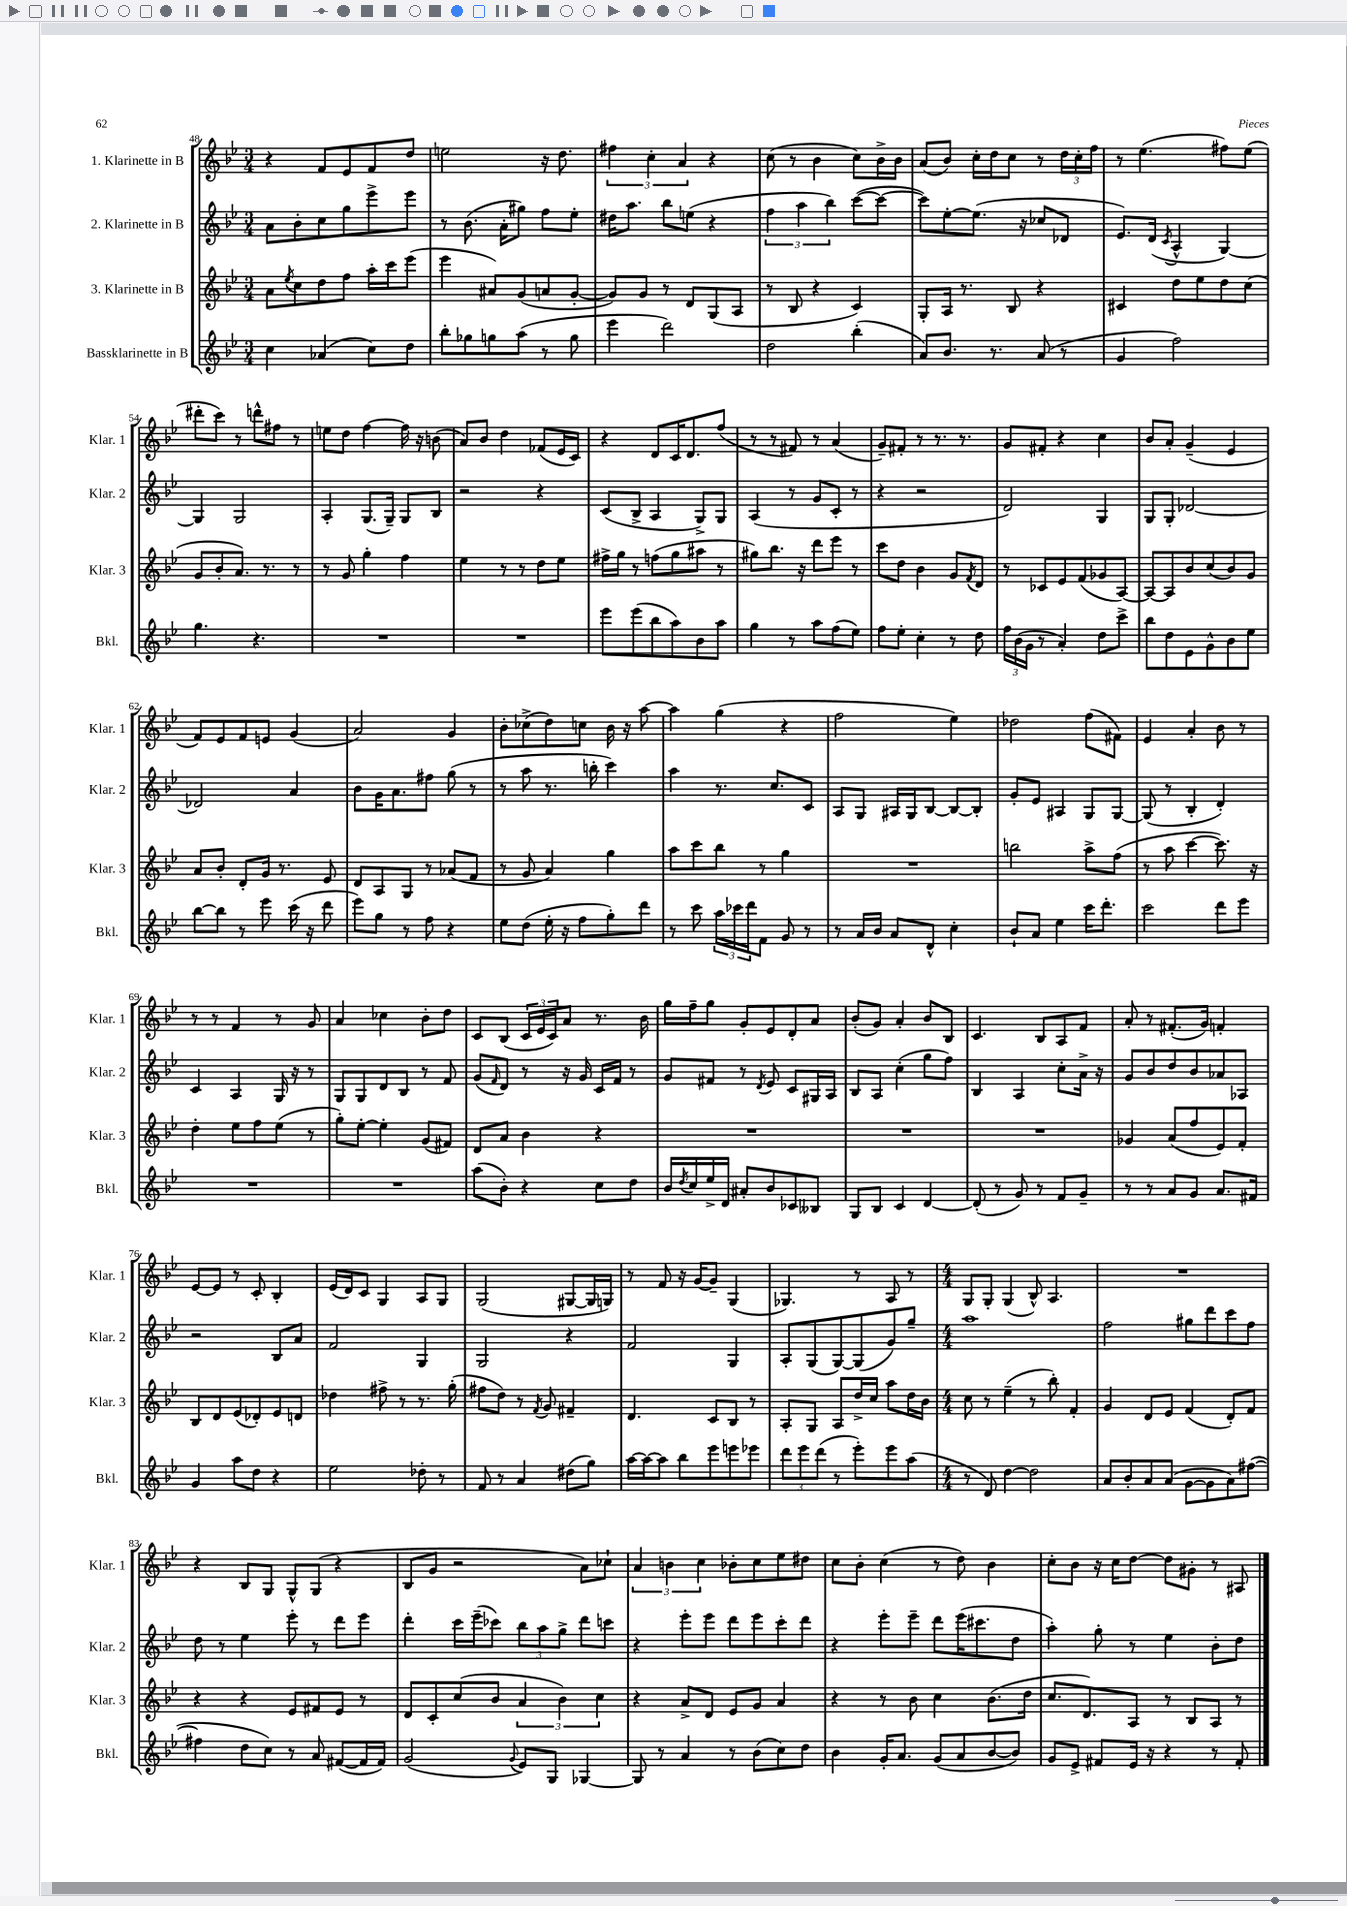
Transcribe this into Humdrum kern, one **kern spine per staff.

**kern	**kern	**kern	**kern
*part4	*part3	*part2	*part1
*staff4	*staff3	*staff2	*staff1
*I"Bassklarinette in B	*I"3. Klarinette in B	*I"2. Klarinette in B	*I"1. Klarinette in B
*I'Bkl.	*I'Klar. 3	*I'Klar. 2	*I'Klar. 1
*clefG2	*clefG2	*clefG2	*clefG2
*k[b-e-]	*k[b-e-]	*k[b-e-]	*k[b-e-]
*M3/4	*M3/4	*M3/4	*M3/4
=48	=48	=48	=48
4cc\	8a\L	8a\L	4r
.	8qee-/	.	.
.	8cc\	8b-'\	.
(4a-X/	8dd\	8cc\	8f/L
.	8ff\J	8gg\	8e-/
8cc\L)	16aa'\LL	8eee-^\	8f/
.	16ccc\J	.	.
8dd\J	(8eee-\J	8eee-\J	8dd/J
=49	=49	=49	=49
8bb-'\L	4eee-\	8r	2een\
8gg-X\	.	(8.b-\	.
8ggn\	8a#X/L)	.	.
.	.	16a'\KL	.
(8aa\J	(8g/	8gg#X\J)	.
8r	8an/	8ff\L	16r
.	.	.	8.dd\
8gg\	[8g'/J	8ee-'\J	.
=50	=50	=50	=50
4eee-\	8g/L])	16dd#X\KL	6ff#X\
.	.	8.aa\J	.
.	8g/J	.	.
.	.	.	6cc'\
2ddd\)	8r	8bb-\L	.
.	.	.	6a/
.	8d/L	(8een\J	.
.	(8G/	4r	4r
.	8A/J	.	.
=51	=51	=51	=51
2dd\	8r	6ff\	(8cc\
.	8B-/	.	8r
.	.	6aa\	.
.	4r	.	4b-\
.	.	6bb-\)	.
(4bb-'\	4c/)	([8ccc\L	8cc\L)
.	.	8ccc\J_	16b-^\L
.	.	.	16b-\JJ
=52	=52	=52	=52
8a/L)	8G'/L	8ccc\L])	(8a/L
8.b-/J	16A/Jk	[8ee-'\	8b-/J)
.	8.r	.	.
.	.	(8.ee-\J]	16cc'\LL
8.r	.	.	16dd\J
.	8B-/	.	8cc\J
.	.	16r	.
(8a/	4r	8cc-X/L	8r
8r	.	8d-X/J	24dd\LL
.	.	.	24cc'\
.	.	.	24ff\JJ
=53	=53	=53	=53
4g/	4c#X/	8.e-/L)	8r
.	.	.	(4.ee-\
.	.	(16d/Jk	.
.	.	8qc/	.
2ff\)	8dd\L	4A^^/	.
.	8ee-\	.	.
.	8dd\	[4G/)	8ff#X\L)
.	(8cc\J	.	(8ee-\J
!!LO:LB:g=z
=54	=54	=54	=54
4.gg\	8g/L	4G/]	8ddd#X'\L
.	8b-'/	.	8ccc\J)
.	8.a/J)	2G/	8r
4.r	.	.	8dddn^^\L
.	8.r	.	.
.	.	.	8ff#X\J
.	8r	.	8r
=55	=55	=55	=55
2.r	8r	4A'/	8een\L
.	8g/	.	8dd\J
.	4gg'\	(8.G/L	[4ff\
.	.	16G~/Jk)	.
.	4ff\	8G/L	16ff\]
.	.	.	16r
.	.	8B-/J	(8bn\
=56	=56	=56	=56
2.r	4ee-\	2r	8a/L)
.	.	.	8b-/J
.	8r	.	4dd\
.	8r	.	.
.	8dd\L	4r	(8f-X/L
.	8ee-\J	.	16e-/L
.	.	.	16c/JJ)
=57	=57	=57	=57
8eee-\L	16ff#X^\LL	(8c/L	4r
.	16gg\JJ	.	.
(8eee-\	8r	8B-^/J	.
8bb-\	(8ffn\L	4A/	8d/L
8aa\)	8gg\	.	16c/K
.	.	.	8.d/
8b-\	8aa#X\J	8G^/L)	.
8aa\J	8r	8G/J	(8ff/J
=58	=58	=58	=58
4gg\	8gg#X\L)	(4A/	8r
.	8.bb-\J	.	8r
8r	.	8r	8f#X/)
.	16r	.	.
8aa\L	8ddd\L	8g/L	8r
(8ff\	8eee-\J	8c'/J	(4a/
8ee-\J)	8r	8r	.
=59	=59	=59	=59
8ff\L	8ccc\L	4r	8g~/L)
8ee-'\J	8dd\J	.	8f#X'/J
4cc'\	4b-\	2r	8r
.	.	.	8.r
8r	8g/L	.	.
.	.	.	8.r
.	8qf/	.	.
8dd\	8d/J	.	.
=60	=60	=60	=60
24ff\LL	8r	2d/)	8g/L
(24b-\	.	.	.
24g\JJ	.	.	.
8r	8c-X/L	.	8f#X'/J
4a'/)	8e-/	.	4r
.	(8f/	.	.
8dd\L	8g-X/	4G/	4cc\
8ccc^\J	[8A/J)	.	.
=61	=61	=61	=61
8bb-\L	8A/L_	8G/L	8b-/L
8dd\	8A/]	8G'/J	8a'/J
8e-\	8b-/	[2d-X/	(4g~/
8g^^\	(8cc/	.	.
8b-\	8b-/)	.	4e-/
8ee-\J	8g/J	.	.
!!LO:LB:g=z
=62	=62	=62	=62
[8bb-\L	8a/L	2d-X/]	8f/L)
8bb-\J]	8b-'/J	.	8e-/
8r	8d'/L	.	8f/
8eee-\	16g/Jk	.	8en/J
.	8.r	.	.
(16ccc\	.	4a/	(4g/
16r	.	.	.
8ddd\	8e-/	.	.
=63	=63	=63	=63
8eee-\L)	8d/L	8b-\L	2a/)
8gg\J	8A/	16g\K	.
.	.	8.a\	.
8r	8G/J	.	.
8ff\	8r	8ff#X\J	.
4r	(8a-X/L	(8gg\	4g/
.	8f/J	8r	.
=64	=64	=64	=64
8ee-\L	8r	8r	8b-'\L
(8dd\J	8g/	8aa\	(8cc-X^\
16ee-'\	4a/)	8.r	8dd\)
16r	.	.	.
8ff\L	.	.	8ccn\J
.	.	16bbn'\	.
8gg'\)	4gg\	4ccc\)	16b-\
.	.	.	16r
8ddd\J	.	.	[8aa\
=65	=65	=65	=65
8r	8aa\L	4aa\	4aa\]
8ccc\	8ccc\	.	.
24aa\LL	8bb-\J	8.r	(4gg\
24ccc-X\	.	.	.
24ddd\J	.	.	.
8f\J	8r	.	.
.	.	8.cc/L	.
8g/	4gg\	.	4r
8r	.	8c/J	.
=66	=66	=66	=66
8r	2.r	8A/L	2ff\
16a/LL	.	8G/J	.
16b-/JJ	.	.	.
8a/L	.	16A#X/LL	.
.	.	16G/J	.
8d^^/J	.	[8B-/J	.
4cc'\	.	8B-/L_	4ee-\)
.	.	8B-'/J]	.
=67	=67	=67	=67
8b-`/L	2bbn\	8g'/L	2dd-X\
8a/J	.	8e-/J	.
4ee-\	.	4A#X/	.
16ccc\KL	8aa^\L	8G/L	(8ff\L
8.ddd'\J	.	.	.
.	(8ff\J	[8G/J	8f#X\J)
=68	=68	=68	=68
2ccc\	8r	(8G/]	4e-/
.	8aa\	8r	.
.	[4ccc\	4B-'/	4a'/
8ddd\L	8.ccc\])	4d'/)	8b-\
8eee-\J	.	.	8r
.	16r	.	.
!!LO:LB:g=z
=69	=69	=69	=69
2.r	4dd'\	4c/	8r
.	.	.	8r
.	8ee-\L	4A/	4f/
.	8ff\	.	.
.	(8ee-\J	16G/	8r
.	.	16r	.
.	8r	8r	8g/
=70	=70	=70	=70
2.r	8gg'\L)	8G/L	4a/
.	[8ee-'\J	8G/	.
.	4ee-'\]	8d/	4cc-X\
.	.	8B-/J	.
.	(8g/L	8r	8b-'\L
.	8f#X/J)	8f/	8dd\J
=71	=71	=71	=71
(8aa\L	8d/L	(8g/L	8c/L
.	.	16qqf/	.
8b-'\J)	8a/J	8d/J)	(8B-/J
4r	4b-\	8r	24c/LL
.	.	.	24e-/
.	.	.	24c/J)
.	.	16r	8a/J
.	.	16g/	.
8cc\L	4r	16c/LL	8.r
.	.	16f/JJ	.
8dd\J	.	8r	.
.	.	.	16b-\
=72	=72	=72	=72
16b-/LL	2.r	8g/L	16gg\LL
8qdd/	.	.	.
16cc/	.	.	16ff~\J
16ee-^/	.	8f#X/J	8gg\J
16d/JJ	.	.	.
8a#X'/L	.	8r	8g'/L
.	.	8qd/	.
8b-/	.	8e-/	8e-/
8c-X/	.	8c/L	8d'/
8B--X/J	.	16G#X/L	8a/J
.	.	16A/JJ	.
=73	=73	=73	=73
8G/L	2.r	8B-/L	(8b-'/L
8B-/J	.	8A/J	8g/J)
4c/	.	(4cc'\	4a'/
[4d/	.	8gg\L	8b-/L
.	.	8ff\J)	8B-/J
=74	=74	=74	=74
(8d'/]	2.r	4B-/	4.c/
8r	.	.	.
8g/)	.	4A/	.
8r	.	.	8B-/L
8f/L	.	8cc'\L	8A/
8g~/J	.	16a^\Jk	8f/J
.	.	16r	.
=75	=75	=75	=75
8r	4g-X/	8g/L	8a'/
8r	.	8b-/	8r
8a/L	(8a/L	8dd/	(8.f#X'/L
8g/J	8ff/	8b-/	.
.	.	.	16g/Jk)
8.a/L	8e-/)	8a-X/	4fn'/
.	8f'/J	8A-X/J	.
16f#X/Jk	.	.	.
!!LO:LB:g=z
=76	=76	=76	=76
4g/	8B-/L	2r	[8e-/L
.	8d/	.	8e-/J]
8aa\L	(8e-/	.	8r
8dd\J	8d-X'/)	.	8c'/
4r	8e-/	8B-/L	4B-'/
.	8dn/J	8a/J	.
=77	=77	=77	=77
2ee-\	4dd-X\	2f/	(16e-/LL
.	.	.	16d/J)
.	.	.	8c/J
.	8ff#X^\	.	4G/
.	8r	.	.
8dd-X'\	8.r	4G/	8A/L
8r	.	.	8G/J
.	(16gg'\	.	.
=78	=78	=78	=78
8f/	8ff#X\L	2G/	(2G/
8r	8dd\J)	.	.
4a/	8r	.	.
.	8qf/	.	.
.	8g/	.	.
(8dd#X\L	4f#X~/	4r	[8G#X/L
8gg\J)	.	.	16G#/L]
.	.	.	16Gn/JJ)
=79	=79	=79	=79
[16aa\LL	4.d/	2f/	8r
16aa\J_	.	.	.
8aa\J]	.	.	8f/
8bb-\L	.	.	16r
.	.	.	[16g/KL
8eee-\	8c/L	.	8g~/J]
8eeen\	8B-/J	4G/	(4G/
8eee-X\J	8r	.	.
=80	=80	=80	=80
12ddd\L	8A'/L	8A'/L	4.G-X/)
12eee-\	.	.	.
.	8G/J	(8G/	.
(12ddd\J	.	.	.
8r	8A/L	[8G/)	.
8eee-'\L)	16dd^/L	(8G/]	8r
.	16cc/JJ	.	.
8eee-\	8aa\L	8g/)	8A/
(8aa\J	16dd\L	8gg~/J	8r
.	16b-\JJ	.	.
=81	=81	=81	=81
*M4/4	*M4/4	*M4/4	*M4/4
8r	8cc\	1aa	8G/L
8d/)	8r	.	8G'/J
[4dd\	(4ee-~\	.	(4G/
2dd\]	8r	.	8B-^^/)
.	8bb-'\)	.	4.A/
.	4f'/	.	.
=82	=82	=82	=82
8a/L	4g/	2ff\	1r
8b-'/	.	.	.
8a/	8d/L	.	.
(8a/J	8e-/J	.	.
[8g\L	(4f/	8gg#X\L	.
8g\]	.	8ddd\	.
8a\)	8d'/L)	8ccc\	.
([8ff#X\J	8f/J	8ff\J	.
!!LO:LB:g=z
=83	=83	=83	=83
4ff#X\]	4r	8dd\	4r
.	.	8r	.
8dd\L	4r	4ee-\	8B-/L
8cc\J)	.	.	8G/J
8r	8e-/L	8eee-'\	8G^^/L
8a/	8f#X/	8r	(8G/J
([8f#X/L	8e-/J	8ddd\L	4r
16f#/L]	8r	8eee-\J	.
16f#/JJ)	.	.	.
=84	=84	=84	=84
(2g/	8d/L	4ddd'\	8B-/L
.	8c'/	.	8g/J
.	(8cc/	16ccc\LL	2r
.	.	(16eee-~\J	.
.	8b-/J	8ccc-X\J)	.
8qqg/	.	.	.
8e-/L)	6a/	12bb-\L	.
.	.	12aa\	.
8G/J	.	.	.
.	6b-\)	12gg^\J	.
[4G-X/	.	8ddd\L	8a\L)
.	6cc\	.	.
.	.	8cccn\J	8cc-X`\J
=85	=85	=85	=85
8G-/]	4r	4r	6a/
8r	.	.	.
.	.	.	6bn\
4a/	8a^/L	8eee-'\L	.
.	.	.	6cc\
.	8d/J	8eee-\J	.
8r	8e-/L	8ddd\L	8b-X'\L
(8b-\L	8g/J	8eee-\	8cc\
8cc\)	4a/	8ccc'\	8ee-\
8dd\J	.	8ddd\J	8dd#X\J
=86	=86	=86	=86
4b-\	4r	4r	8cc\L
.	.	.	8b-'\J
16g'/KL	8r	8eee-'\L	(4cc\
8.a/J	.	.	.
.	8b-\	8eee-~\J	.
(8g/L	4cc\	8ddd\L	8r
8a/	.	(16eee-\K	8dd\)
.	.	8.ccc#X\	.
[8b-/	(8.b-\L	.	4b-\
8b-/J])	.	8dd\J	.
.	16dd\Jk	.	.
=87	=87	=87	=87
8g/L	8.cc/L	4aa'\)	8cc'\L
8e-^/J	.	.	8b-\J
.	8.d/)	.	.
8f#X/L	.	8gg'\	16r
.	.	.	16cc\KL
16e-/Jk	8A/J	8r	[8dd\J
16r	.	.	.
4r	8r	4ee-\	8dd\L]
.	8B-/L	.	8g#X'\J
8r	8A/J	8b-'\L	8r
8f#'/	8r	8dd\J	8A#X/
==	==	==	==
*-	*-	*-	*-
